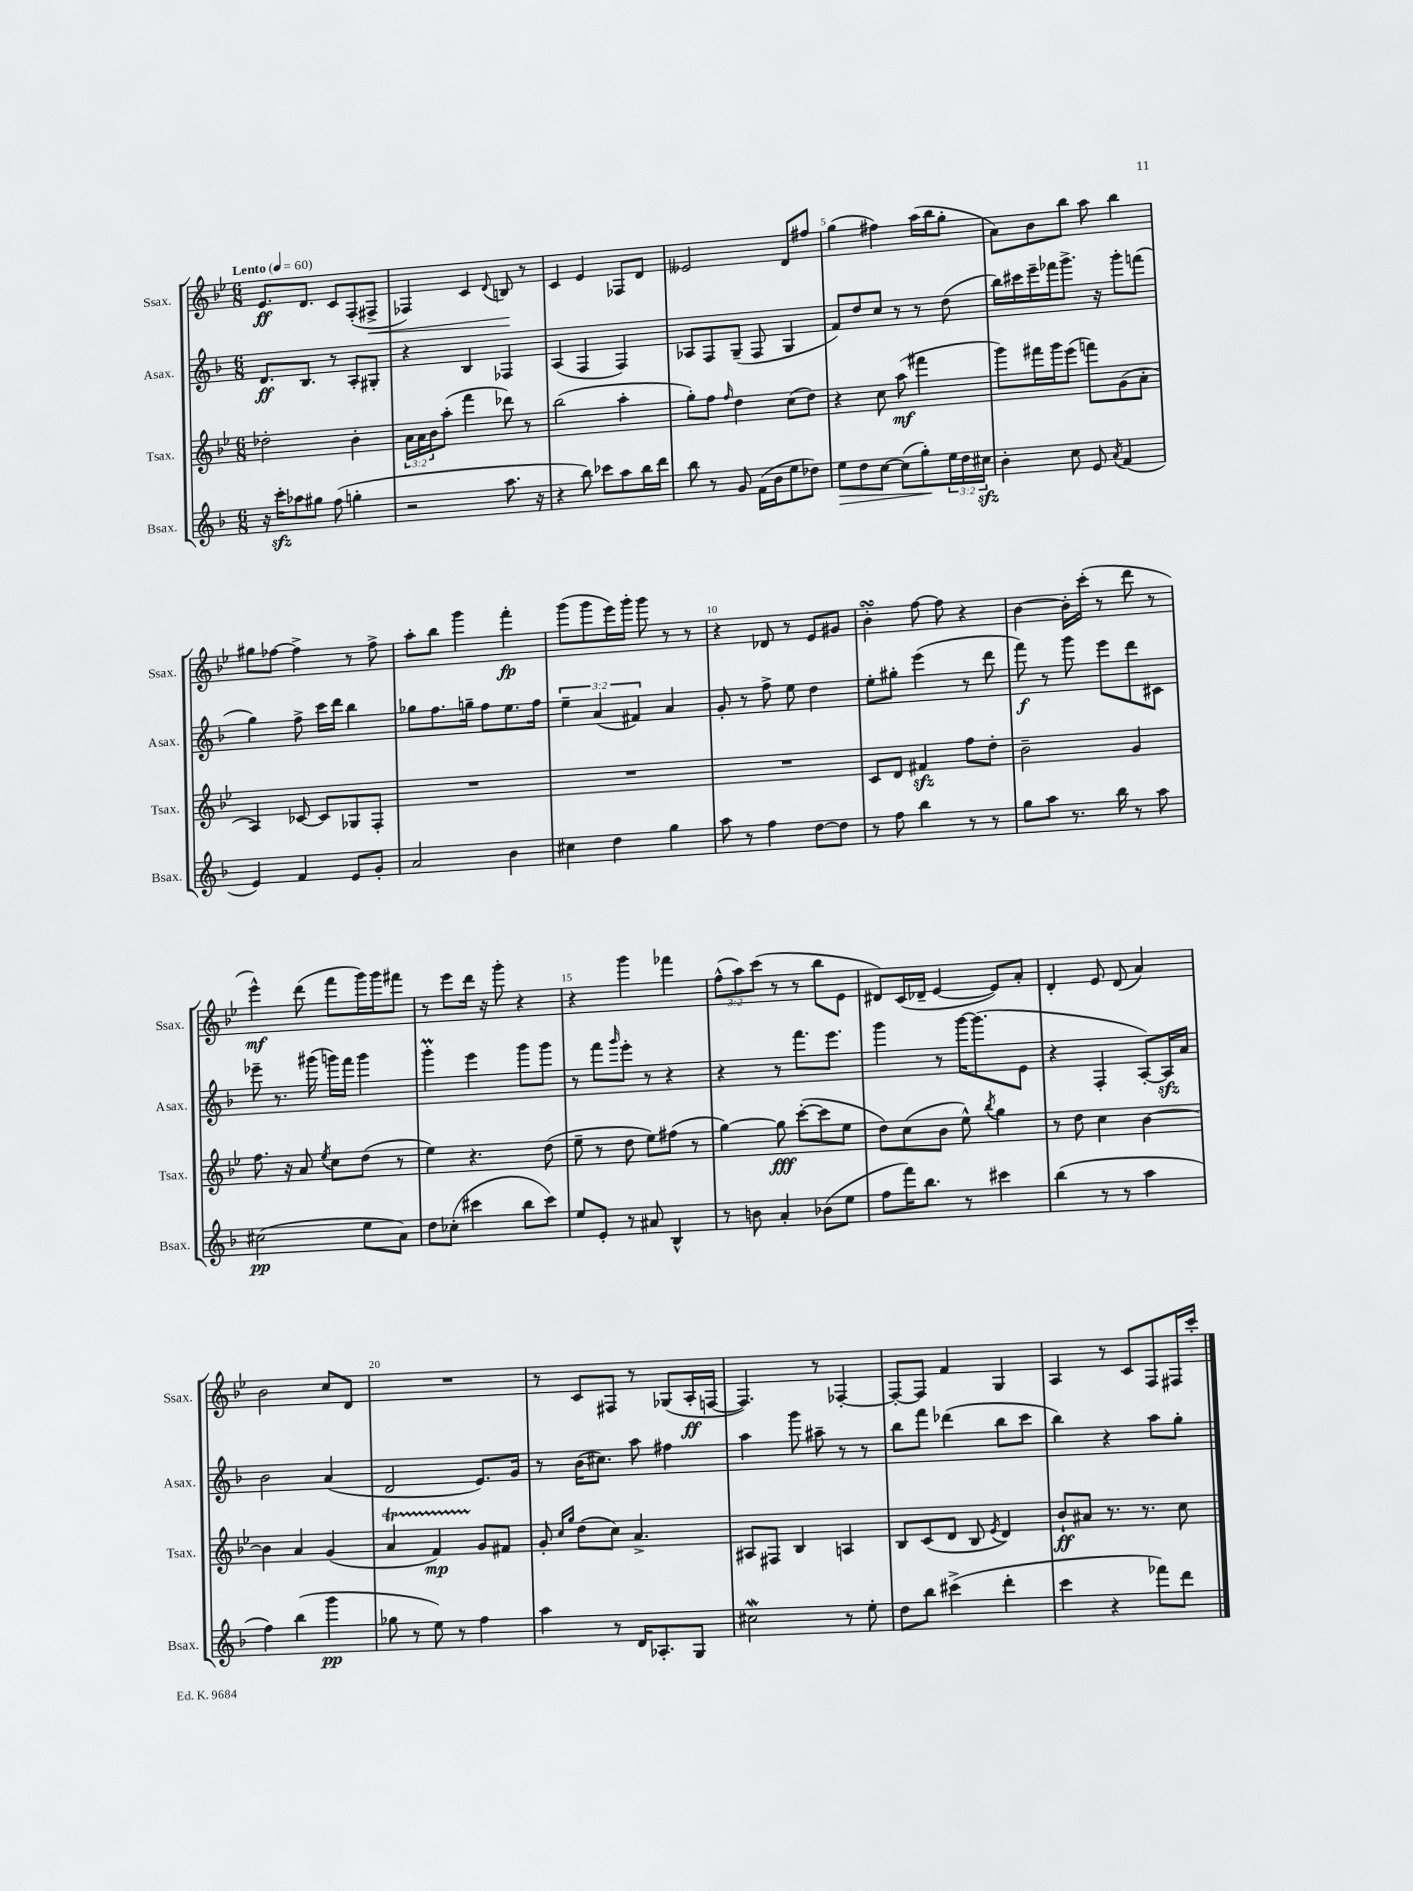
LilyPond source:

<<
\new StaffGroup <<
\new Staff = "s0" \with { instrumentName = "Ssax." shortInstrumentName = "Ssax." } {
    \clef treble \key bes \major \numericTimeSignature \time 6/8 \override Staff.TupletNumber.text = #tuplet-number::calc-fraction-text \tempo "Lento" 4 = 60
    ees'8.\ff d'8. c'8 f8-.( fis8->\< |
    fes4) c'4 \appoggiatura { d'8 } b8\! r8 |
    c'4 ees'4 fes8 d'8 |
    eeses'2 d'8 fis''8 |
    g''4( fis''4) a''16( bes''16 g''8-. |
    a'8) bes'8 bes''8 a''8 bes''4 |
    gis''8 fes''8~ fes''4-> r8 fes''8-> |
    a''8-. bes''8 g'''4 f'''4-.\fp |
    g'''8( g'''8 ees'''16) g'''16-. g'''8 r8 r8 |
    r4 des'8 r8 ees'8 gis'8 |
    bes'4-.\turn f''8~ f''8 r4 |
    bes'4~ bes'16-. c'''16-.( r8 d'''8 r8 |
    ees'''4-^\mf) d'''8( f'''8 g'''16) g'''16 fis'''8 |
    r8 ees'''8 d'''16 r16 g'''8-. r4 |
    r4 g'''4 fes'''4 |
    \tuplet 3/2 { f''8-^( a''8) c'''8( } r8 r8 bes''8 ees'8 |
    dis'8) c'16( des'16-- ees'4~ ees'8) a'8-. |
    d'4-. ees'8 d'8( a'4) |
    bes'2 c''8 d'8 |
    R2. |
    r8 c'8 fis8 r8 ges8( a16-.\ff f16~ |
    f4.) r8 fes4~-. |
    fes8~-. fes8 f'4 g4 |
    a4 r8 c'8 f8 fis16 c'''16-. \bar "|." |
}
\new Staff = "s1" \with { instrumentName = "Asax." shortInstrumentName = "Asax." } {
    \clef treble \key f \major \numericTimeSignature \time 6/8 \override Staff.TupletNumber.text = #tuplet-number::calc-fraction-text
    d'8.\ff bes8. r8 a8-. gis8-. |
    r4 bes4 fes4 |
    a4( f4 f4) |
    aes8 f8 g8--( f8 g4 |
    f'8) d''8 c''8 r8 r8 d''8( |
    bes''16) cis'''16 e'''16-- fes'''16 g'''8.-> r16 g'''8-. f'''8( |
    g''4) f''8-> c'''16 d'''16 bes''4 |
    ges''8 f''8. g''16-- f''8 e''8. f''16 |
    \tuplet 3/2 { e''4-- a'4( fis'4) } a'4 |
    g'8-. r8 f''8-> e''8 d''4 |
    e''8-. gis''8-. e'''4( r8 d'''8 |
    f'''8\f) r8 g'''8 e'''8 d'''8 cis'8 |
    ees'''8-- r8. gis'''16( g'''16) f'''16 g'''4 |
    g'''4-.\prall e'''4 g'''8 g'''8 |
    r8 f'''8 \grace { g'''16 } e'''8-. r8 r4 |
    r4 r8 f'''8. e'''8. |
    g'''4 r8 g'''16~ g'''8.( e'8 |
    r4 f4-. a8~-.) a16\sfz a'16 |
    bes'2 a'4( |
    d'2 e'8.) g'16 |
    r8 bes'16( cis''8.) a''8 fis''4 |
    a''4 g'''8 ais''8-- r8 r8 |
    bes''8 f'''8 des'''4( bes''8 c'''8 |
    bes''4) r4 a''8 g''8-. \bar "|." |
}
\new Staff = "s2" \with { instrumentName = "Tsax." shortInstrumentName = "Tsax." } {
    \clef treble \key bes \major \numericTimeSignature \time 6/8 \override Staff.TupletNumber.text = #tuplet-number::calc-fraction-text
    des''2-. bes'4-. |
    \tuplet 3/2 { a'16 a'16 bes'16 } a''8-.( f'''4 des'''8) r8 |
    bes''2( a''4-. |
    g''8-.) f''8 \grace { f''16 } d''4 c''8( d''8) |
    r4 c''8 a''8\mf( fis'''4 |
    g'''8) fis'''16 g'''16 ees'''8( f'''8) g'8( a'8-. |
    a4) ces'8~ ces'8 ges8 f8-. |
    R2. |
    R2. |
    R2. |
    c'8 d'8 fis'4\sfz f''8 d''8-. |
    bes'2-- g'4 |
    f''8. r16 a'8 \acciaccatura { ees''8 } c''8 d''8( r8 |
    ees''4) r4. d''8( |
    ees''8-- r8 d''8 ees''8) fis''8( r8 |
    g''4~) g''8\fff c'''8~-.( c'''8 ees''8 |
    d''8) c''8( bes'8 ees''8-^) \acciaccatura { bes''8 } g''4 |
    r8 d''8 c''4 bes'4~ |
    bes'4 a'4 g'4( |
    a'4\startTrillSpan f'4\mp) g'8\stopTrillSpan fis'8 |
    g'8-. \grace { c''16 g''16 } d''8( c''8) a'4.-> |
    ais8 fis8 bes4 a4 |
    bes8 c'8( d'8 bes8 \acciaccatura { ees'8 } d'4) |
    bes'8-!\ff ais'8 r8. r8. c''8 \bar "|." |
}
\new Staff = "s3" \with { instrumentName = "Bsax." shortInstrumentName = "Bsax." } {
    \clef treble \key f \major \numericTimeSignature \time 6/8 \override Staff.TupletNumber.text = #tuplet-number::calc-fraction-text
    r16 c'''16-.\sfz aes''8 gis''8 f''8( g''4-. |
    r2 a''8. r16 |
    r4 bes''8) ces'''8 a''8 bes''16 d'''16 |
    bes''8 r8 g'8 f'16( bes'16 e''8 des''8) |
    e''8\> d''8 c''8~ c''8( g''8-.\!) \tuplet 3/2 { e''16 d''16 cis''16\sfz } |
    bes'4-. c''8 e'8 \acciaccatura { a'8 } f'4( |
    e'4) f'4 e'8 g'8-. |
    a'2 bes'4 |
    cis''4 d''4 g''4 |
    a''8 r8 f''4 d''8~ d''8 |
    r8 f''8 bes''4 r8 r8 |
    g''8 a''8 r8. bes''16 r8 a''8 |
    cis''2\pp( e''8 a'8) |
    d''8 ces''8-.( cis'''4 bes''8 cis'''8) |
    e''8 e'8-. r8 ais'8 bes4-^ |
    r8 b'8 a'4-. bes'8( e''8 |
    f''8 f'''16) bes''8. r8 cis'''4 |
    bes''4( r8 r8 a''4 |
    f''4) bes''4( g'''4\pp |
    ges''8 r8 e''8) r8 f''4 |
    a''4 r8 d'16 aes8.-. g8 |
    cis''2\mordent r8 e''8-. |
    d''8 bes''8 cis'''4->( d'''4-. |
    c'''4 r4 fes'''8) d'''8 \bar "|." |
}
>>
>>
\layout { \context { \Score \override BarNumber.break-visibility = ##(#f #t #t) barNumberVisibility = #(every-nth-bar-number-visible 5) } }
